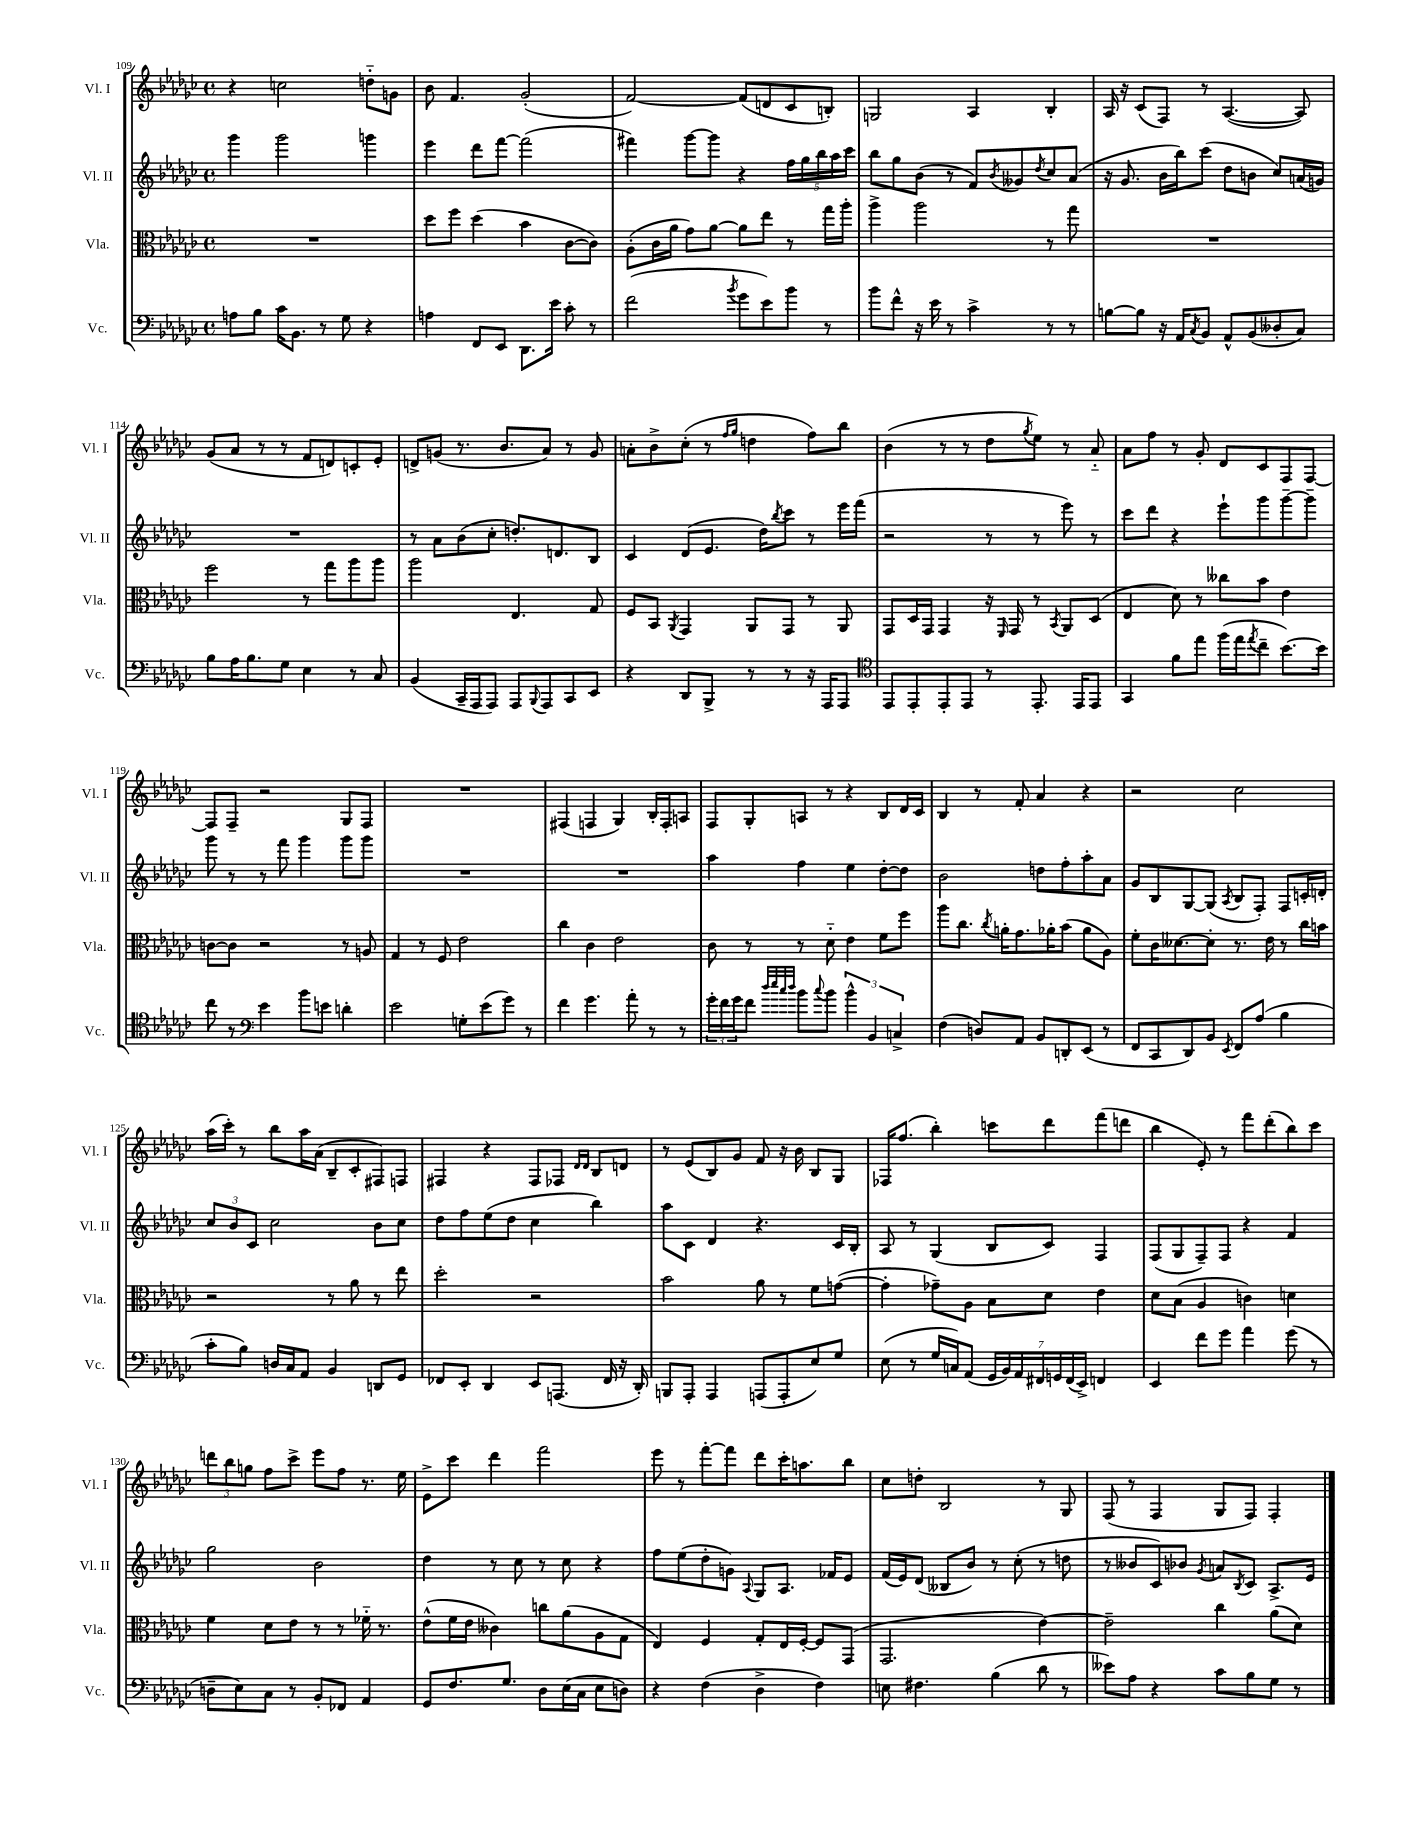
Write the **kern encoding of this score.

**kern	**kern	**kern	**kern
*staff4	*staff3	*staff2	*staff1
*clefF4	*clefC3	*clefG2	*clefG2
*k[b-e-a-d-g-c-]	*k[b-e-a-d-g-c-]	*k[b-e-a-d-g-c-]	*k[b-e-a-d-g-c-]
*M4/4	*M4/4	*M4/4	*M4/4
*met(c)	*met(c)	*met(c)	*met(c)
8A	1r	4ggg-	4r
8B-	.	.	.
16c-	.	2ggg-	2cc
8.BB-	.	.	.
8r	.	.	.
8G-	.	.	.
4r	.	4ggg	8dd'~
.	.	.	8g
=	=	=	=
4A	8dd-	4eee-	8b-
.	8ff	.	4.f
8FF	(4dd-	8ddd-	.
8EE-	.	[8fff	.
8.DD-	4b-	(2fff]	(2g-'
16e-	.	.	.
8c-'	[8c-	.	.
8r	8c-])	.	.
=	=	=	=
(2f	(8A-'	4fff#)	[2f)
.	16c-	.	.
.	16a-	.	.
.	8g-)	[8ggg-	.
.	[8a-	8ggg-]	.
8qb-	.	.	.
8g-	8a-]	4r	(8f]
8e-)	8ee-	.	8d
8b-	8r	20ff	8c-
.	.	20gg-	.
.	.	20bb-	.
8r	16gg-	.	8B')
.	.	20aa-	.
.	16aa-'	.	.
.	.	20ccc-	.
=	=	=	=
8b-	4aa-^	8bb-	2G
8f^^	.	8gg-	.
16r	2aa-	(8b-	.
16e-	.	.	.
8r	.	8r	.
4c-^	.	8f)	4A-
.	.	8qb-	.
.	.	8g--	.
.	.	8qdd-	.
8r	8r	8cc-	4B-'
8r	8gg-	(8a-	.
=	=	=	=
[8B	1r	16r	16A-
.	.	8.g-	16r
8B]	.	.	(8c-
16r	.	16b-	8F)
16AA-	.	16bb-)	.
8qC-	.	.	.
8BB-	.	(8ccc-	8r
8AA-^^	.	8dd-	([4.A-
(8BB-	.	8b	.
8D--'	.	8cc-)	.
8C-)	.	(16a	8A-])
.	.	16g)	.
=	=	=	=
8B-	2ff	1r	(8g-
16A-	.	.	8a-
8.B-	.	.	.
.	.	.	8r
8G-	.	.	8r
4E-	8r	.	8f
.	8gg-	.	8d)
8r	8aa-	.	8c'
8C-	8aa-	.	8e-'
=	=	=	=
(4BB-	2aa-	8r	8d^
.	.	8a-	(8g
16CC-~	.	(8b-	8.r
16AAA-	.	.	.
8AAA-)	.	8cc-'	.
.	.	.	8.b-
8AAA-	4.E-	8.dd')	.
8qqBBB-	.	.	.
8AAA-	.	.	8a-)
.	.	8.d	.
8CC-	.	.	8r
8EE-	8G-	8B-	8g
=	=	=	=
4r	8F	4c-	8a'
.	8BB-	.	8b-^
.	8qAA-	.	.
8DD-	4GG-	(8d-	(8cc-'
8BBB-^	.	8.e-	8r
.	.	.	16qqff
.	.	.	16qqgg-
8r	8AA-	.	4dd
.	.	16dd-)	.
.	.	8qbb-	.
8r	8GG-	8ccc-	.
16r	8r	8r	8ff)
16AAA-	.	.	.
8AAA-	8AA-	16eee-	8bb-
.	.	(16fff	.
=	=	=	=
*clefC4	*	*	*
8EE-	8GG-	2r	(4b-
8EE-'	16D-	.	.
.	16GG-	.	.
8EE-'	4GG-	.	8r
8EE-	.	.	8r
8r	16r	8r	8dd-
.	16qqFF	.	.
.	16GG-	.	.
.	.	.	8qgg-
8.EE-'	8r	8r	8ee-)
.	8qBB-	.	.
.	8AA-	8eee-)	8r
16EE-	.	.	.
8EE-	(8D-	8r	8a-'~
=	=	=	=
4GG-	4E-	8ccc-	8a-
.	.	8ddd-	8ff
8f	8d-)	4r	8r
8ee-	8r	.	8g-'
(16ff	8cc--	8eee-`	8d-
16ee-	.	.	.
8qee-	.	.	.
8cc-~	8b-	8ggg-	8c-
[8.b-)	4e-	[8ggg-~	8F
.	.	8ggg-~]	[8F
16b-]	.	.	.
=	=	=	=
8cc-	[8c	8ggg-	8F]
8r	8c]	8r	8F~
*clefF4	*	*	*
4e-	2r	8r	2r
.	.	8fff	.
8b-	.	4ggg-	.
8e	.	.	.
4d'	8r	8ggg-	8G-
.	8A	8ggg-	8F
=	=	=	=
2e-	4G-	1r	1r
.	8r	.	.
.	8F	.	.
8G'	2e-	.	.
(8e-	.	.	.
8g-)	.	.	.
8r	.	.	.
=	=	=	=
4f	4cc-	1r	(4F#
4.g-	4c-	.	4F
.	2e-	.	4G-)
8a-'	.	.	.
8r	.	.	16B-'
.	.	.	16F'
8r	.	.	8A
=	=	=	=
24g-'	8c-	4aa-	8F
24f	.	.	.
24g-	.	.	.
8f	8r	.	8G-'
32qqdd-	.	.	.
32qqee-	.	.	.
32qqcc-	.	.	.
32qqdd-	.	.	.
8b-	8r	4ff	8A
8qqcc-	.	.	.
8b-	8d-'~	.	8r
6b-^^	4e-	4ee-	4r
6BB-	.	.	.
.	8f	[8dd-'	8B-
6C^	.	.	.
.	8ff	8dd-]	16d-
.	.	.	16c-
=	=	=	=
(4F	8aa-	2b-	4B-
.	8.cc-	.	.
8D)	.	.	8r
.	8qcc-	.	.
.	16a'	.	.
8AA-	8.g-	.	8f'
8BB-	.	8dd	4a-
.	16a-'	.	.
8DD'	(8b-	8ff'	.
(8EE-	8a-	8aa-'	4r
8r	8A-)	8a-	.
=	=	=	=
8FF	8f'	8g-	2r
8CC-	16c-	8B-	.
.	[8.d--	.	.
8DD-)	.	[8G-	.
8BB-	8d--']	(8G-]	.
8qEE-	.	8qA-	.
8FF	8.r	8B-	2cc-
(8A-	.	8F')	.
.	16e-	.	.
4B-	8r	8F	.
.	16cc-	16c'	.
.	16b	16d'	.
=	=	=	=
8c-'	2r	12cc-	(16aa-
.	.	.	16ccc-')
.	.	12b-	.
8B-)	.	.	8r
.	.	12c-	.
16D	.	2cc-	8bb-
16C-	.	.	.
8AA-	.	.	16aa-
.	.	.	(16a-
4BB-	8r	.	8B-~
.	8a-	.	8c-'
8DD	8r	8b-	8F#)
8GG-	8ee-	8cc-	8F
=	=	=	=
8FF-	2dd-'	8dd-	4F#
8EE-'	.	8ff	.
4DD-	.	(8ee-	4r
.	.	8dd-	.
8EE-	2r	4cc-	8F#
(8.AAA	.	.	8F-
.	.	.	16qqd-
.	.	.	16qqd-
.	.	4bb-)	8B-
16FF-	.	.	.
16r	.	.	8d
16DD-')	.	.	.
=	=	=	=
8BBB	2b-	8aa-	8r
8AAA-'	.	8c-	(8e-
4AAA-	.	4d-	8B-)
.	.	.	8g-
(8AAA	8a-	4.r	8f
8AAA'	8r	.	16r
.	.	.	16b-
8E-)	8f	.	8B-
8G-	([8g	16c-	8G-
.	.	16B-'	.
=	=	=	=
(8E-	4g']	8A-	16F-
.	.	.	(8.ff
8r	.	8r	.
16G-	8g-~)	(4G-	4bb-')
16C)	.	.	.
(8AA-	8A-	.	.
28GG-	8B-	8B-	8ccc
28BB-)	.	.	.
28AA-	.	.	.
28FF#	.	.	.
.	8d-	8c-)	8ddd-
28GG	.	.	.
(28FF#	.	.	.
28EE-^)	.	.	.
4FF	4e-	4F	(8fff
.	.	.	8ddd
=	=	=	=
4EE-	8d-	(8F	4bb-
.	(8B-	8G-	.
8f	4A-	8F~)	8e-')
8g-	.	8F	8r
4a-	4c)	4r	8fff
.	.	.	(8ddd-'
(8g-	4d	4f	8bb-)
8r	.	.	8ccc-
=	=	=	=
8D~	4f	2gg-	12ddd
.	.	.	12bb-
8E-)	.	.	.
.	.	.	12gg
8C-	8d-	.	8ff
8r	8e-	.	8ccc-^
8BB-'	8r	2b-	8eee-
8FF-	8r	.	8ff
4AA-	16f-'~	.	8.r
.	8.r	.	.
.	.	.	16ee-
=	=	=	=
8GG-	(8e-^^	4dd-	8e-^
8.F	16f	.	8ccc-
.	16e-	.	.
.	4c--)	8r	4ddd-
8.G-	.	.	.
.	.	8cc-	.
8D-	8cc	8r	2fff
(16E-	(8a-	8cc-	.
16C-	.	.	.
8E-	8A-	4r	.
8D)	8G-	.	.
=	=	=	=
4r	4E-)	8ff	8eee-
.	.	(8ee-	8r
(4F	4F	8dd-'	[8fff'
.	.	8g)	8fff]
.	.	8qqA-	.
4D-^	8G-'	8G-	8ddd-
.	16E-	8.A-	16ccc-'
.	[16F'	.	8.aa
4F)	8F]	.	.
.	.	16f-	.
.	(8GG-	8e-	8bb-
=	=	=	=
8E	2.GG-	(16f	8cc-
.	.	16e-)	.
4.F#	.	(8d-	8dd'
.	.	8B--	2B-
.	.	8b-)	.
(4B-	.	8r	.
.	.	(8cc-'	.
8d-	[4e-)	8r	8r
8r	.	8dd	8G-
=	=	=	=
8e--)	2e-~]	8r	(8F
8A-	.	8b--	8r
4r	.	8c-)	4F
.	.	8b-	.
.	.	8qg-	.
8c-	4cc-	8a	8G-
.	.	8qB-	.
8B-	.	8c-	8F)
8G-	(8a-	8.A-^	4F'
8r	8d-)	.	.
.	.	16e-	.
==	==	==	==
*-	*-	*-	*-
